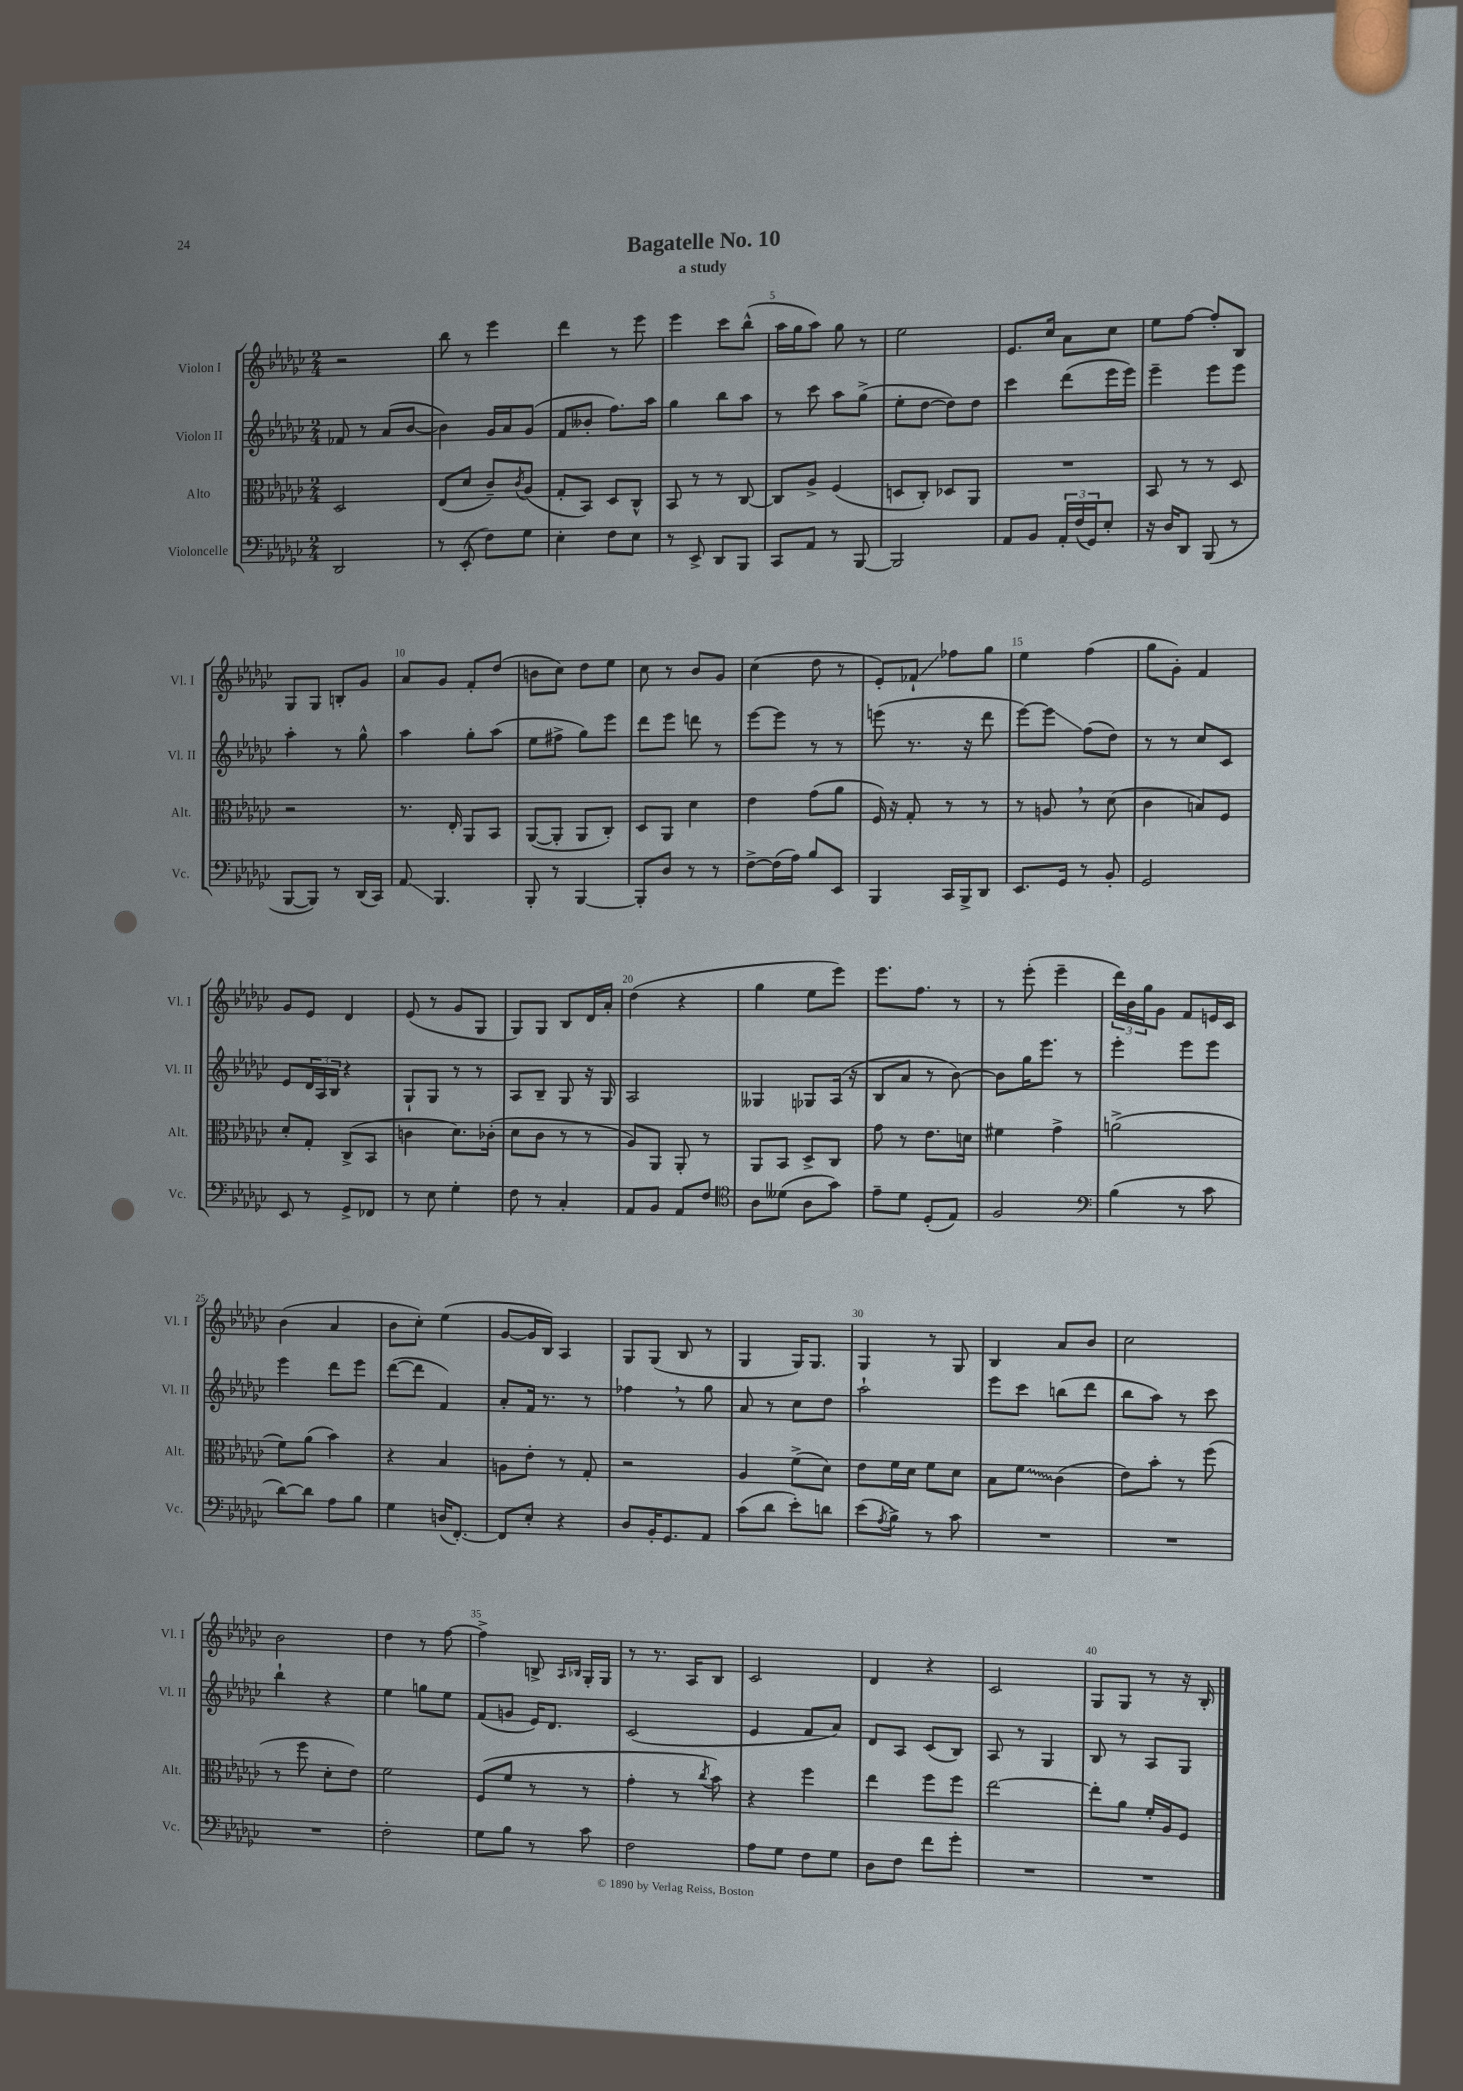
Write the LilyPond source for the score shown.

\header { title = "Bagatelle No. 10" subtitle = "a study" }
<<
\new StaffGroup <<
\new Staff = "s0" \with { instrumentName = "Violon I" shortInstrumentName = "Vl. I" } {
    \clef treble \key ges \major \numericTimeSignature \time 2/4
    r2 |
    bes''8 r8 ees'''4 |
    des'''4 r8 ees'''8 |
    ees'''4 ces'''8 bes''8-^( |
    aes''16 ges''16 aes''8) ges''8 r8 |
    ees''2 |
    ees'8. ces''16 aes'8 ces''8 |
    ees''8 f''8~ f''8-. bes8 |
    ges8 ges8 b8-. ges'8 |
    aes'8 ges'8 f'8-. des''8( |
    b'8 ces''8) des''8 ees''8 |
    ces''8 r8 bes'8 ges'8 |
    ces''4( des''8 r8 |
    ees'8-.) fes'8-!\glissando fes''8 ges''8 |
    ees''4 f''4( |
    ges''8 ges'8-.) f'4 |
    ges'8 ees'8 des'4 |
    ees'8( r8 ges'8 ges8 |
    ges8) ges8 bes8 des'16 aes'16-. |
    des''4( r4 |
    ges''4 ees''8 ees'''8) |
    ees'''8. f''8. r8 |
    r8 ees'''8-.( ees'''4-- |
    \tuplet 3/2 { des'''16) bes'16 ges''16 } ges'8 f'8 e'16 ces'16 |
    bes'4( aes'4 |
    bes'8 ces''8-.) ees''4( |
    ges'8~ ges'16 bes16) aes4 |
    ges8 ges8( bes8 r8 |
    ges4 ges16) ges8. |
    ges4 r8 ges8 |
    bes4 aes'8 bes'8 |
    ces''2 |
    bes'2 |
    des''4 r8 f''8~ |
    f''4-> b8-> \grace { aes16 bes16 } ges16-. ges16 |
    r8 r8. aes16 bes8 |
    ces'2 |
    des'4 r4 |
    ces'2 |
    ges8 ges8 r8 r16 bes16-. \bar "|." |
}
\new Staff = "s1" \with { instrumentName = "Violon II" shortInstrumentName = "Vl. II" } {
    \clef treble \key ges \major \numericTimeSignature \time 2/4
    fes'8 r8 aes'8( bes'8~ |
    bes'4) ges'16 aes'16 ges'8( |
    f'8 beses'8-. f''8.) aes''16 |
    ges''4 bes''8 aes''8 |
    r8 ces'''8 aes''8 ges''8->( |
    ees''8-. des''8~ des''8) des''8 |
    ces'''4 des'''8( ees'''16 ees'''16) |
    ees'''4-- ees'''8 ees'''8 |
    aes''4-. r8 ges''8-^ |
    aes''4 ges''8-. aes''8( |
    ees''8 fis''8-> ges''8) ees'''8 |
    des'''8 ees'''8 d'''8 r8 |
    ees'''8~ ees'''8 r8 r8 |
    e'''8( r8. r16 des'''8 |
    ees'''8~) ees'''8\glissando f''8( des''8) |
    r8 r8 ces''8 ces'8 |
    ees'8 \tuplet 3/2 { des'16 aes16 bes16 } r4 |
    ges8-! ges8 r8 r8 |
    aes8 bes8-- ges8 r16 ges16 |
    aes2 |
    geses4 ges8 aes16( r16 |
    bes8 aes'8 r8 bes'8~) |
    bes'8 ges''16 ees'''8. r8 |
    ees'''4-. ees'''8 ees'''8 |
    ees'''4 des'''8 ees'''8 |
    des'''8~( des'''8 f'4) |
    aes'8-. f'16 r8. r8 |
    fes''4 \breathe r8 ges''8 |
    aes'8 r8 ces''8 des''8 |
    aes''2-! |
    ees'''8 ces'''8 b''8( des'''8 |
    bes''8 aes''8) r8 ces'''8 |
    bes''4-! r4 |
    ees''4 g''8 ees''8 |
    f'8( g'8 ees'16) des'8. |
    ces'2( |
    ees'4 f'8 aes'8) |
    des'8 aes8 ces'8( bes8) |
    aes8 r8 ges4 |
    bes8 r8 aes8 ges8 \bar "|." |
}
\new Staff = "s2" \with { instrumentName = "Alto" shortInstrumentName = "Alt." } {
    \clef alto \key ges \major \numericTimeSignature \time 2/4
    des2 |
    ees8( des'8 ces'8--) \acciaccatura { ces'8 } aes8( |
    ges8-. bes,8) des8 ces8-^ |
    bes,8 r8 r8 ces8~ |
    ces8 aes8-> f4( |
    d8 ces8-.) des8 aes,8 |
    R2 |
    bes,8 r8 r8 des8 |
    r2 |
    r8. ees16-. aes,8 bes,8 |
    aes,8~( aes,8-. aes,8 ces8-.) |
    des8 aes,8 des'4 |
    ees'4 ges'8( aes'8 |
    f16) r16 ges8-. r8 r8 |
    r8 a8 \breathe r8 des'8( |
    ces'4 b8) f8 |
    des'8-. ges8-. ces8->( bes,8 |
    c'4 des'8.) ces'16-.( |
    des'8 ces'8 r8 r8 |
    aes8) aes,8 aes,8-. r8 |
    aes,8 bes,8 des8-> ces8 |
    ges'8 r8 ees'8. d'16 |
    fis'4 ges'4-> |
    a'2->( |
    f'8) aes'8( bes'4) |
    r4 bes4 |
    a8 ees'8-. r8 ges8-. |
    r2 |
    aes4 f'8->( des'8) |
    ees'8 f'16 des'16 f'8 des'8 |
    bes8 \once \override Glissando.style = #'zigzag f'8\glissando ces'4( |
    ees'8) bes'8-. r8 f''8( |
    r8 f''8 des'8-. ees'8) |
    f'2 |
    f8( f'8 r8 r8 |
    ges'4-. r8 \acciaccatura { ces''8 } bes'8) |
    r4 f''4 |
    ees''4 f''8 f''8 |
    ees''2~ |
    ees''8-. aes'8 f'16-. aes16 f8 \bar "|." |
}
\new Staff = "s3" \with { instrumentName = "Violoncelle" shortInstrumentName = "Vc." } {
    \clef bass \key ges \major \numericTimeSignature \time 2/4
    des,2 |
    r8 ees,8-.( f8) ges8 |
    ees4-. f8 ees8 |
    r8 ees,8-> des,8 bes,,8 |
    ces,8 aes,8 r8 bes,,8~ |
    bes,,2 |
    aes,8 bes,8 \tuplet 3/2 { aes,16-. f16( ges,16) } ees8-. |
    r16 des16 des,8 bes,,8( r8 |
    bes,,8~ bes,,8) r8 des,16( ces,16) |
    aes,8\glissando bes,,4. |
    bes,,8-. r8 bes,,4~ |
    bes,,8-. des8 r8 r8 |
    f8~-> f16( aes16) bes8 ees,8 |
    bes,,4 ces,16 bes,,16-> des,8 |
    ees,8. ges,16 r8 bes,8-. |
    ges,2 |
    ees,8 r8 ges,8-> fes,8 |
    r8 ees8 ges4-. |
    f8 r8 ces4-. |
    aes,8 bes,8 aes,8 f8 |
    \clef tenor aes8 deses'8( aes8 ges'8) |
    ees'8-- des'8 des8-.( ees8) |
    f2 |
    \clef bass bes4( r8 ces'8 |
    des'8~) des'8 aes8 bes8 |
    ges4 d16( f,8.~-.) |
    f,8 ees8-. r4 |
    des8 bes,16-. ges,8. aes,8 |
    ces'8( des'8 ees'8-.) d'8 |
    ees'8( \acciaccatura { aes8 } bes8->) r8 ces'8 |
    R2 |
    R2 |
    R2 |
    f2-. |
    ges8 bes8 r8 ces'8 |
    f2 |
    aes8 ges8 f8 ges8 |
    des8 f8 f'8 ges'8-. |
    R2 |
    R2 \bar "|." |
}
>>
>>
\layout { \context { \Score \override BarNumber.break-visibility = ##(#f #t #t) barNumberVisibility = #(every-nth-bar-number-visible 5) } }
